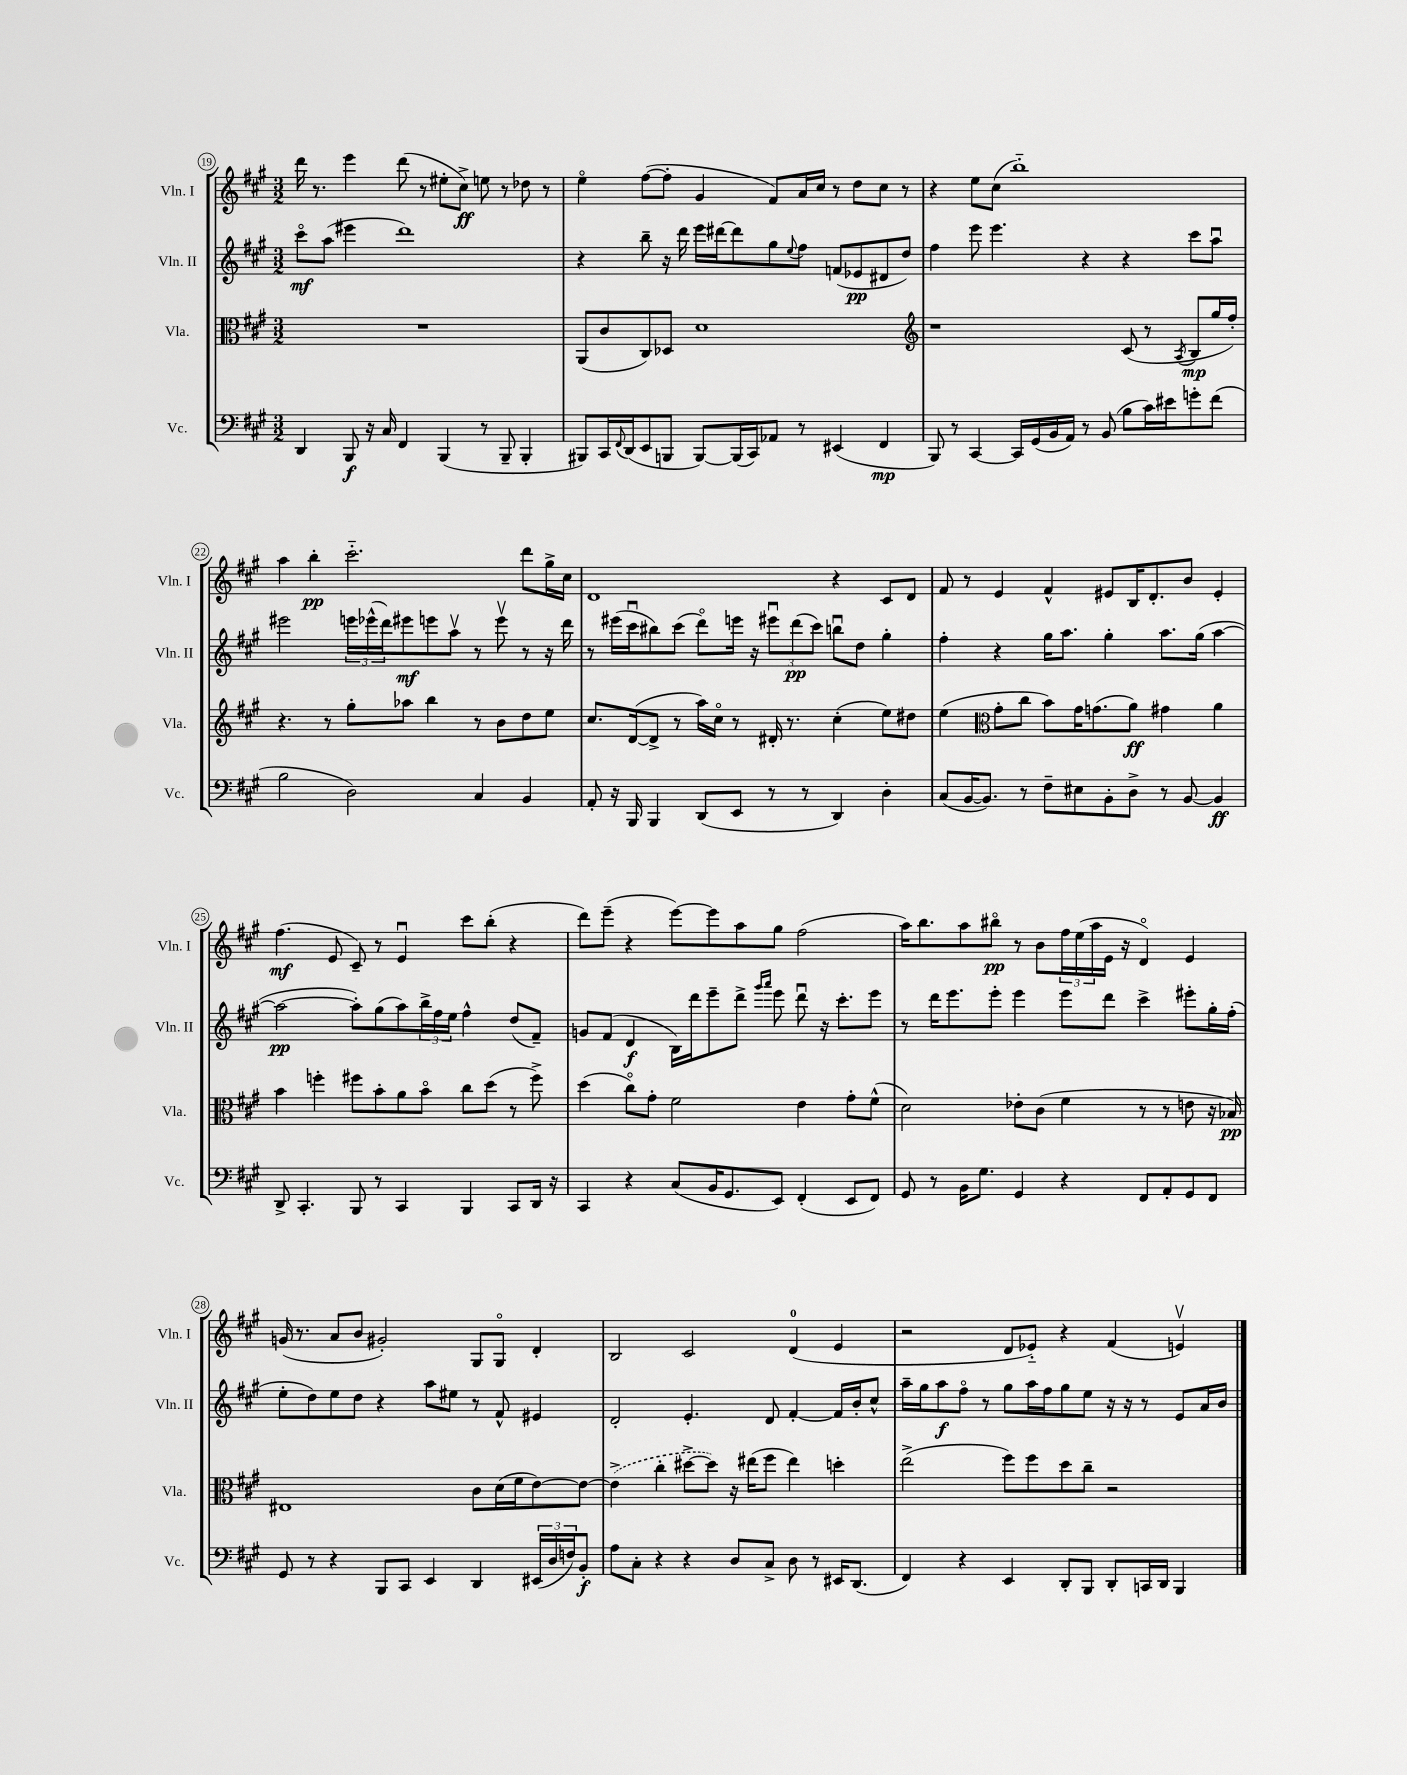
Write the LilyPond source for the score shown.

<<
\new StaffGroup <<
\new Staff = "s0" \with { instrumentName = "Vln. I" shortInstrumentName = "Vln. I" } {
    \clef treble \key a \major \numericTimeSignature \time 3/2
    d'''16 r8. e'''4 d'''8( r8 eis''8-. cis''8->\ff) e''8 r8 des''8 r8 |
    e''4\flageolet fis''8~( fis''8-. gis'4 fis'8) a'16 cis''16 r8 d''8 cis''8 r8 |
    r4 e''8 cis''8( b''1-_) |
    a''4 b''4-.\pp cis'''2.-_ d'''8 gis''16-> cis''16 |
    d'1 r4 cis'8 d'8 |
    fis'8 r8 e'4 fis'4-^ eis'8 b16 d'8.-. b'8 eis'4-. |
    fis''4.\mf( e'8 cis'8--) r8 e'4\downbow cis'''8 b''8-.( r4 |
    d'''8) e'''8--( r4 e'''8~) e'''8 a''8 gis''8 fis''2( |
    a''16) b''8. a''8 bis''8\flageolet\pp r8 b'8 \tuplet 3/2 { fis''16 e''16( a''16 } e'16 r16 d'4\flageolet) e'4 |
    g'16( r8. a'8 b'8 gis'2-.) gis8 gis8\flageolet d'4-. |
    b2 cis'2 d'4-0( e'4 |
    r2 d'8 ees'8-_) r4 fis'4( e'4\upbow) \bar "|." |
}
\new Staff = "s1" \with { instrumentName = "Vln. II" shortInstrumentName = "Vln. II" } {
    \clef treble \key a \major \numericTimeSignature \time 3/2
    cis'''8\flageolet\mf a''8( eis'''4 d'''1) |
    r4 b''8-- r16 d'''16 e'''16 dis'''16~ dis'''8 gis''8 \appoggiatura { e''8 } fis''8 f'8( ees'8\pp dis'8 d''8) |
    fis''4 e'''8 e'''4. r4 r4 cis'''8 a''8\downbow |
    eis'''2 \tuplet 3/2 { e'''16 ees'''16-^( d'''16) } eis'''8\mf e'''8 a''8\upbow r8 e'''8\upbow r8 r16 d'''16 |
    r8 eis'''16( cis'''16\downbow bis''8) cis'''8( d'''8\flageolet) e'''16 r16 \tuplet 3/2 { eis'''8\downbow d'''8\pp( cis'''8) } b''8\downbow d''8 gis''4-. |
    fis''4-. r4 gis''16 a''8. gis''4-. a''8. gis''16( a''4~ |
    a''2~\pp a''8-.) gis''8( a''8) \tuplet 3/2 { b''16-> fis''16 e''16 } fis''4-^ d''8( fis'8--) |
    g'8 fis'8( d'4\f b16) d'''16 e'''8-- d'''8-> \grace { gis'''16 a'''16 } e'''8 d'''8\downbow r16 cis'''8.-. e'''8 |
    r8 d'''16 e'''8. e'''8-. e'''4 e'''8 d'''8 cis'''4-> eis'''8-. gis''16-. fis''16-.( |
    e''8-. d''8) e''8 d''8 r4 a''8 eis''8 r8 fis'8-^ eis'4 |
    d'2-. e'4.-. d'8 fis'4~-. fis'16 b'16-. cis''8-^ |
    a''16-- gis''16 a''8\f fis''8\flageolet r8 gis''8 a''16 fis''16 gis''8 e''8 r16 r16 r8 e'8 a'16 b'16 \bar "|." |
}
\new Staff = "s2" \with { instrumentName = "Vla." shortInstrumentName = "Vla." } {
    \clef alto \key a \major \numericTimeSignature \time 3/2
    R1. |
    a,8( cis'8 cis8) des8 d'1 |
    \clef treble r1 cis'8( r8 \acciaccatura { a8 } b8\mp gis''16 fis''16-.) |
    r4. r8 gis''8-. aes''8 b''4 r8 b'8 d''8 e''8 |
    cis''8. d'16~( d'8-> r8 a''16) cis''16\flageolet r8 dis'16-. r8. cis''4-.( e''8) dis''8 |
    e''4( \clef alto gis'8-. cis''8 b'8) gis'16 g'8.( a'8\ff) gis'4 a'4 |
    b'4 f''4-. fis''8 b'8-. a'8 b'8\flageolet cis''8 d''8( r8 fis''8->) |
    d''4( cis''8\flageolet) gis'8-. fis'2 e'4 gis'8-. fis'8-^( |
    d'2) ees'8-. cis'8( fis'4 r8 r8 e'8 r16 bes16\pp) |
    eis1 cis'8 d'16( fis'16 e'8~) e'8~ |
    \once \slurDashed e'4->( cis''4-. dis''8~-> dis''8) r16 eis''16( fis''8 eis''4) d''4-. |
    e''2->( fis''8) fis''8 d''8 cis''8-- r2 \bar "|." |
}
\new Staff = "s3" \with { instrumentName = "Vc." shortInstrumentName = "Vc." } {
    \clef bass \key a \major \numericTimeSignature \time 3/2
    d,4 b,,8\f r16 cis16 fis,4 b,,4( r8 b,,8-- b,,4-. |
    bis,,8) cis,16 \appoggiatura { fis,8 } d,16( e,8 b,,8 b,,8~) b,,16( cis,16) aes,8 r8 eis,4( fis,4\mp |
    b,,8) r8 cis,4~ cis,16 gis,16( b,16 a,16) r8 b,8( b8 cis'16) eis'16 g'8-. fis'8( |
    b2 d2) cis4 b,4 |
    a,8-. r16 b,,16 b,,4 d,8( e,8 r8 r8 d,4) d4-. |
    cis8( b,16~ b,8.) r8 fis8-- eis8 b,8-. d8-> r8 b,8~ b,4\ff |
    d,8-> cis,4.-. b,,8 r8 cis,4 b,,4 cis,8 d,16 r16 |
    cis,4 r4 cis8( b,16 gis,8. e,8) fis,4-.( e,8 fis,8) |
    gis,8 r8 b,16 gis8. gis,4 r4 fis,8 a,8-. gis,8 fis,8 |
    gis,8 r8 r4 b,,8 cis,8 e,4 d,4 \tuplet 3/2 { eis,16( d16 f16) } b,8-.\f |
    a8 cis8-. r4 r4 d8 cis8-> d8 r8 eis,16 d,8.( |
    fis,4) r4 e,4 d,8-. b,,8 d,8-. c,16 d,16 b,,4 \bar "|." |
}
>>
>>
\layout { \context { \Score currentBarNumber = #19 \override BarNumber.stencil = #(make-stencil-circler 0.1 0.3 ly:text-interface::print) } }
